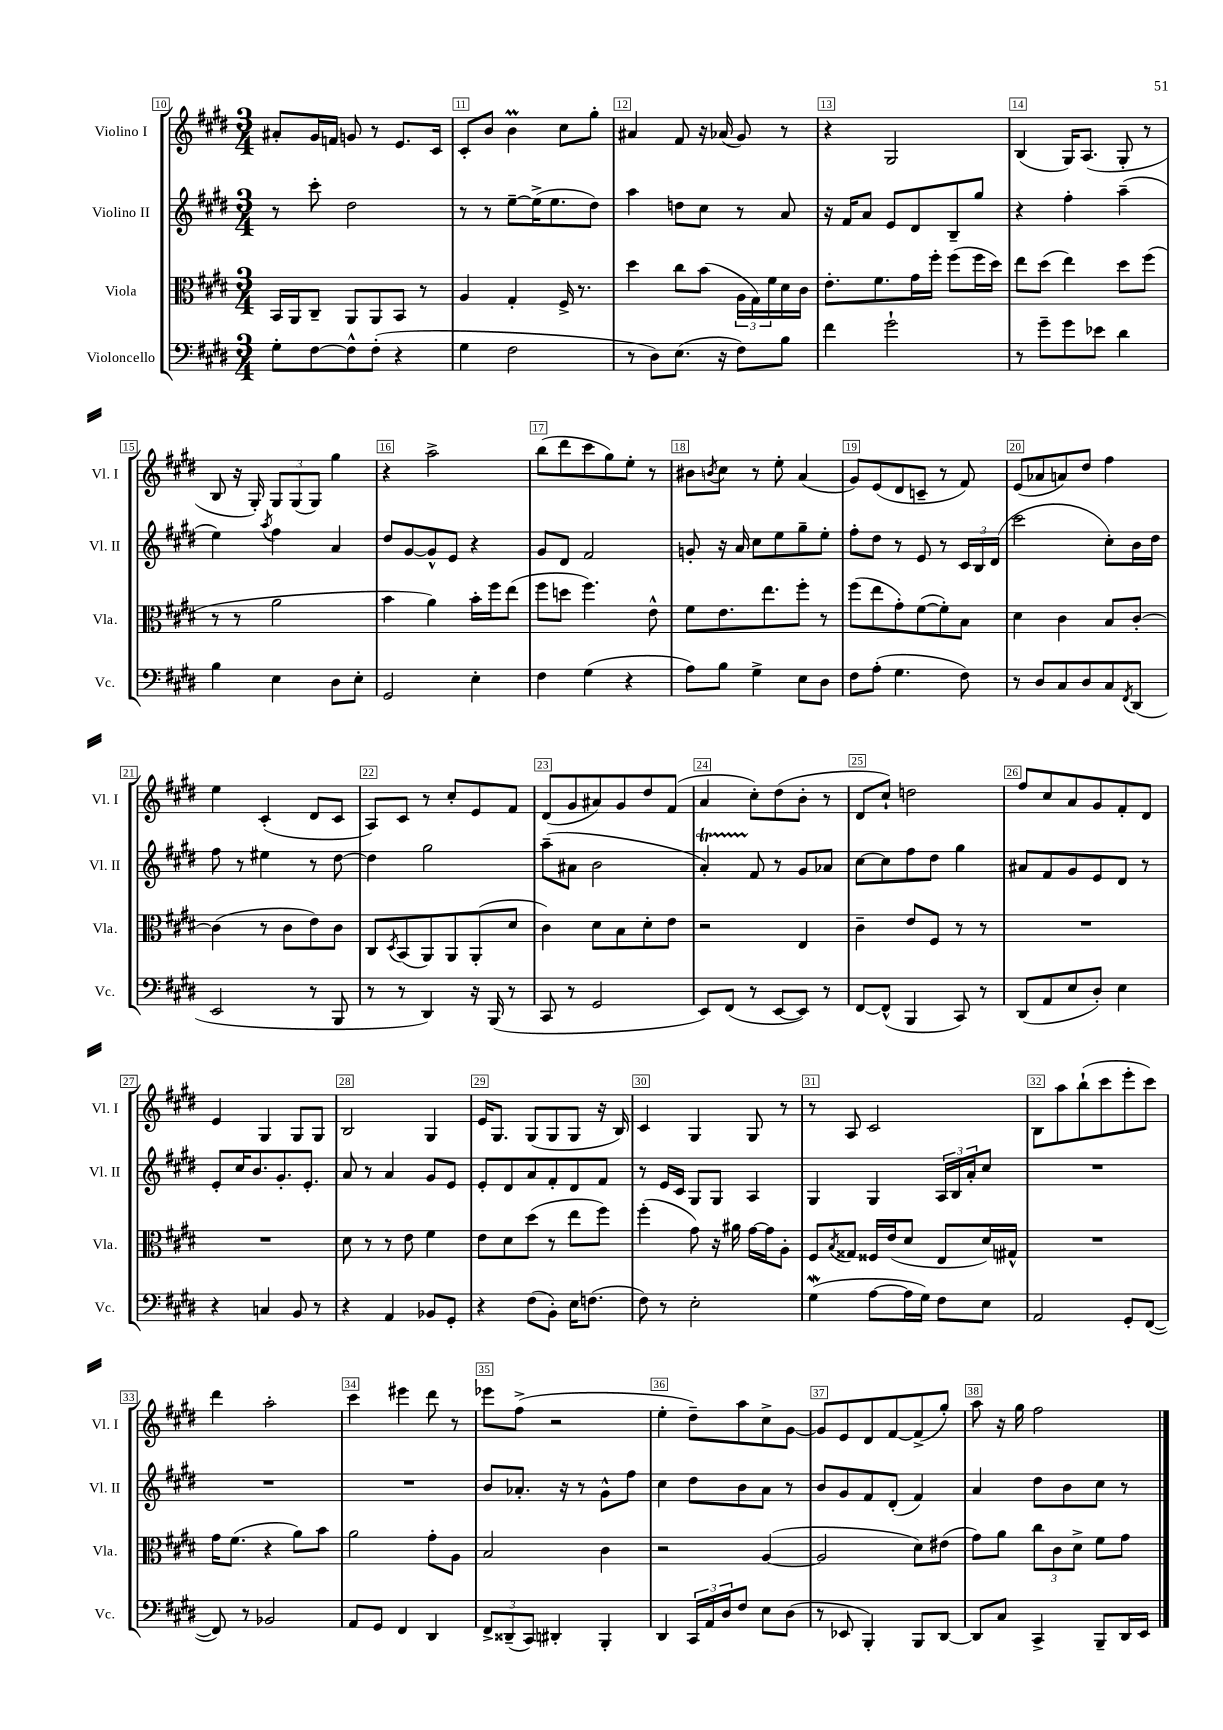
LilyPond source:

<<
\new StaffGroup <<
\new Staff = "s0" \with { instrumentName = "Violino I" shortInstrumentName = "Vl. I" } {
    \clef treble \key e \major \numericTimeSignature \time 3/4
    ais'8-. gis'16 f'16 g'8 r8 e'8. cis'16 |
    cis'8-. b'8 b'4\prall cis''8 gis''8-. |
    ais'4 fis'8 r16 aes'16( gis'8) r8 |
    r4 gis2 |
    b4( gis16) a8.( gis8-. r8 |
    b8 r16 gis16-.) \tuplet 3/2 { gis8 gis8( gis8) } gis''4 |
    r4 a''2-> |
    b''8( dis'''8 cis'''8 gis''8) e''8-. r8 |
    bis'8 \acciaccatura { b'8 } cis''8 r8 e''8-. a'4( |
    gis'8) e'8( dis'8 c'8-- r8 fis'8) |
    e'8( aes'8 a'8) dis''8 fis''4 |
    e''4 cis'4-.( dis'8 cis'8 |
    a8) cis'8 r8 cis''8-. e'8 fis'8 |
    dis'8( gis'8 ais'8) gis'8 dis''8 fis'8( |
    a'4 cis''8-.) dis''8( b'8-. r8 |
    dis'8 cis''8-!) d''2 |
    fis''8 cis''8 a'8 gis'8 fis'8-. dis'8 |
    e'4 gis4 gis8 gis8 |
    b2 gis4 |
    e'16 gis8. gis8( gis8 gis8 r16 b16) |
    cis'4 gis4 gis8 r8 |
    r8 a8 cis'2 |
    b8 a''8 b''8-!( cis'''8 e'''8-. cis'''8) |
    dis'''4 a''2-. |
    cis'''4 eis'''4 dis'''8 r8 |
    ees'''8 fis''8->( r2 |
    e''4-. dis''8--) a''8 cis''8-> gis'8~ |
    gis'8 e'8 dis'8 fis'8~ fis'8->( gis''8-.) |
    a''8 r16 gis''16 fis''2 \bar "|." |
}
\new Staff = "s1" \with { instrumentName = "Violino II" shortInstrumentName = "Vl. II" } {
    \clef treble \key e \major \numericTimeSignature \time 3/4
    r8 cis'''8-. dis''2 |
    r8 r8 e''8~-- e''16->( e''8. dis''8) |
    a''4 d''8 cis''8 r8 a'8 |
    r16 fis'16 a'8 e'8 dis'8 b8-- gis''8 |
    r4 fis''4-. a''4--( |
    e''4) \acciaccatura { a''8 } fis''4 a'4 |
    dis''8 gis'8~ gis'8-^ e'8 r4 |
    gis'8 dis'8 fis'2 |
    g'8-. r16 a'16 cis''8 e''8 gis''8-- e''8-. |
    fis''8-. dis''8 r8 e'8 r8 \tuplet 3/2 { cis'16 b16 dis'16( } |
    cis'''2 cis''8-.) b'16 dis''16 |
    fis''8 r8 eis''4 r8 dis''8~ |
    dis''4 gis''2 |
    a''8--( ais'8 b'2 |
    a'4-.\startTrillSpan) fis'8\stopTrillSpan r8 gis'8 aes'8 |
    cis''8~ cis''8 fis''8 dis''8 gis''4 |
    ais'8 fis'8 gis'8 e'8 dis'8 r8 |
    e'8-. cis''16 b'8. gis'8.-. e'8.-. |
    a'8 r8 a'4 gis'8 e'8 |
    e'8-. dis'8 a'8 fis'8-. dis'8 fis'8 |
    r8 e'16 cis'16 gis8 gis8 a4 |
    gis4 gis4 \tuplet 3/2 { a16 b16 a'16-. } cis''8 |
    R2. |
    R2. |
    R2. |
    b'8 aes'8.-. r16 r8 gis'8-^ fis''8 |
    cis''4 dis''8 b'8 a'8 r8 |
    b'8 gis'8 fis'8 dis'8-.( fis'4) |
    a'4 dis''8 b'8 cis''8 r8 \bar "|." |
}
\new Staff = "s2" \with { instrumentName = "Viola" shortInstrumentName = "Vla." } {
    \clef alto \key e \major \numericTimeSignature \time 3/4
    b,16 a,16 cis8-- a,8 a,8 b,8 r8 |
    a4 gis4-. fis16-> r8. |
    dis''4 cis''8 b'8( \tuplet 3/2 { a16 gis16) fis'16 } dis'16 cis'16 |
    e'8.-. fis'8. gis'16 fis''16-. fis''8( fis''16 dis''16) |
    e''8 dis''8( e''4) dis''8 fis''8( |
    r8 r8 a'2 |
    b'4 a'4) b'16-. fis''16 e''8( |
    fis''8 d''8 fis''4.) e'8-^ |
    fis'8 e'8. e''8. fis''8-. r8 |
    fis''8( e''8 gis'8-.) fis'8~( fis'8-.) b8 |
    dis'4 cis'4 b8 cis'8~-. |
    cis'4( r8 cis'8 e'8) cis'8 |
    cis8 \acciaccatura { dis8 } b,8( a,8) a,8 a,8-.( dis'8 |
    cis'4) dis'8 b8 dis'8-. e'8 |
    r2 e4 |
    cis'4-- e'8 fis8 r8 r8 |
    R2. |
    R2. |
    dis'8 r8 r8 e'8 fis'4 |
    e'8 dis'8 dis''8( r8 e''8 fis''8) |
    fis''4-.( gis'8) r16 ais'16 gis'16~ gis'16 a8-. |
    fis8 \acciaccatura { b8 } gisis8 fisis16 e'16( dis'8 e8 dis'16) gis16-^ |
    R2. |
    gis'16 fis'8.( r4 a'8) b'8 |
    a'2 gis'8-. a8 |
    b2 cis'4 |
    r2 a4~( |
    a2 dis'8) eis'8( |
    gis'8) a'8 \tuplet 3/2 { cis''8 cis'8 dis'8-> } fis'8 gis'8 \bar "|." |
}
\new Staff = "s3" \with { instrumentName = "Violoncello" shortInstrumentName = "Vc." } {
    \clef bass \key e \major \numericTimeSignature \time 3/4
    gis8-. fis8~ fis8-^ fis8-.( r4 |
    gis4 fis2 |
    r8 dis8) e8.( r16 fis8) b8 |
    fis'4 gis'2-! |
    r8 gis'8-- gis'8 ees'8 dis'4 |
    b4 e4 dis8 e8-. |
    gis,2 e4-. |
    fis4 gis4( r4 |
    a8) b8 gis4-> e8 dis8 |
    fis8 a8-.( gis4. fis8) |
    r8 dis8 cis8 dis8 cis8 \acciaccatura { fis,8 } dis,8( |
    e,2 r8 b,,8 |
    r8 r8 dis,4) r16 b,,16( r8 |
    cis,8 r8 gis,2 |
    e,8) fis,8( r8 e,8~ e,8) r8 |
    fis,8~ fis,8-^( b,,4 cis,8) r8 |
    dis,8( a,8 e8 dis8-.) e4 |
    r4 c4 b,8 r8 |
    r4 a,4 bes,8 gis,8-. |
    r4 fis8( b,8-.) e16 f8.( |
    fis8) r8 e2-. |
    gis4\mordent( a8~ a16 gis16) fis8 e8 |
    a,2 gis,8-. fis,8~( |
    fis,8) r8 bes,2 |
    a,8 gis,8 fis,4 dis,4 |
    \tuplet 3/2 { fis,8-> disis,8--( cis,8) } dis,4-. b,,4-. |
    dis,4 \tuplet 3/2 { cis,16 a,16 dis16 } fis8 e8 dis8( |
    r8 ees,8 b,,4-.) b,,8 dis,8~ |
    dis,8 cis8 cis,4-> b,,8-- dis,16 e,16 \bar "|." |
}
>>
>>
\layout { \context { \Score currentBarNumber = #10 \override BarNumber.break-visibility = ##(#f #t #t) barNumberVisibility = #all-bar-numbers-visible \override BarNumber.stencil = #(make-stencil-boxer 0.1 0.3 ly:text-interface::print) } }
